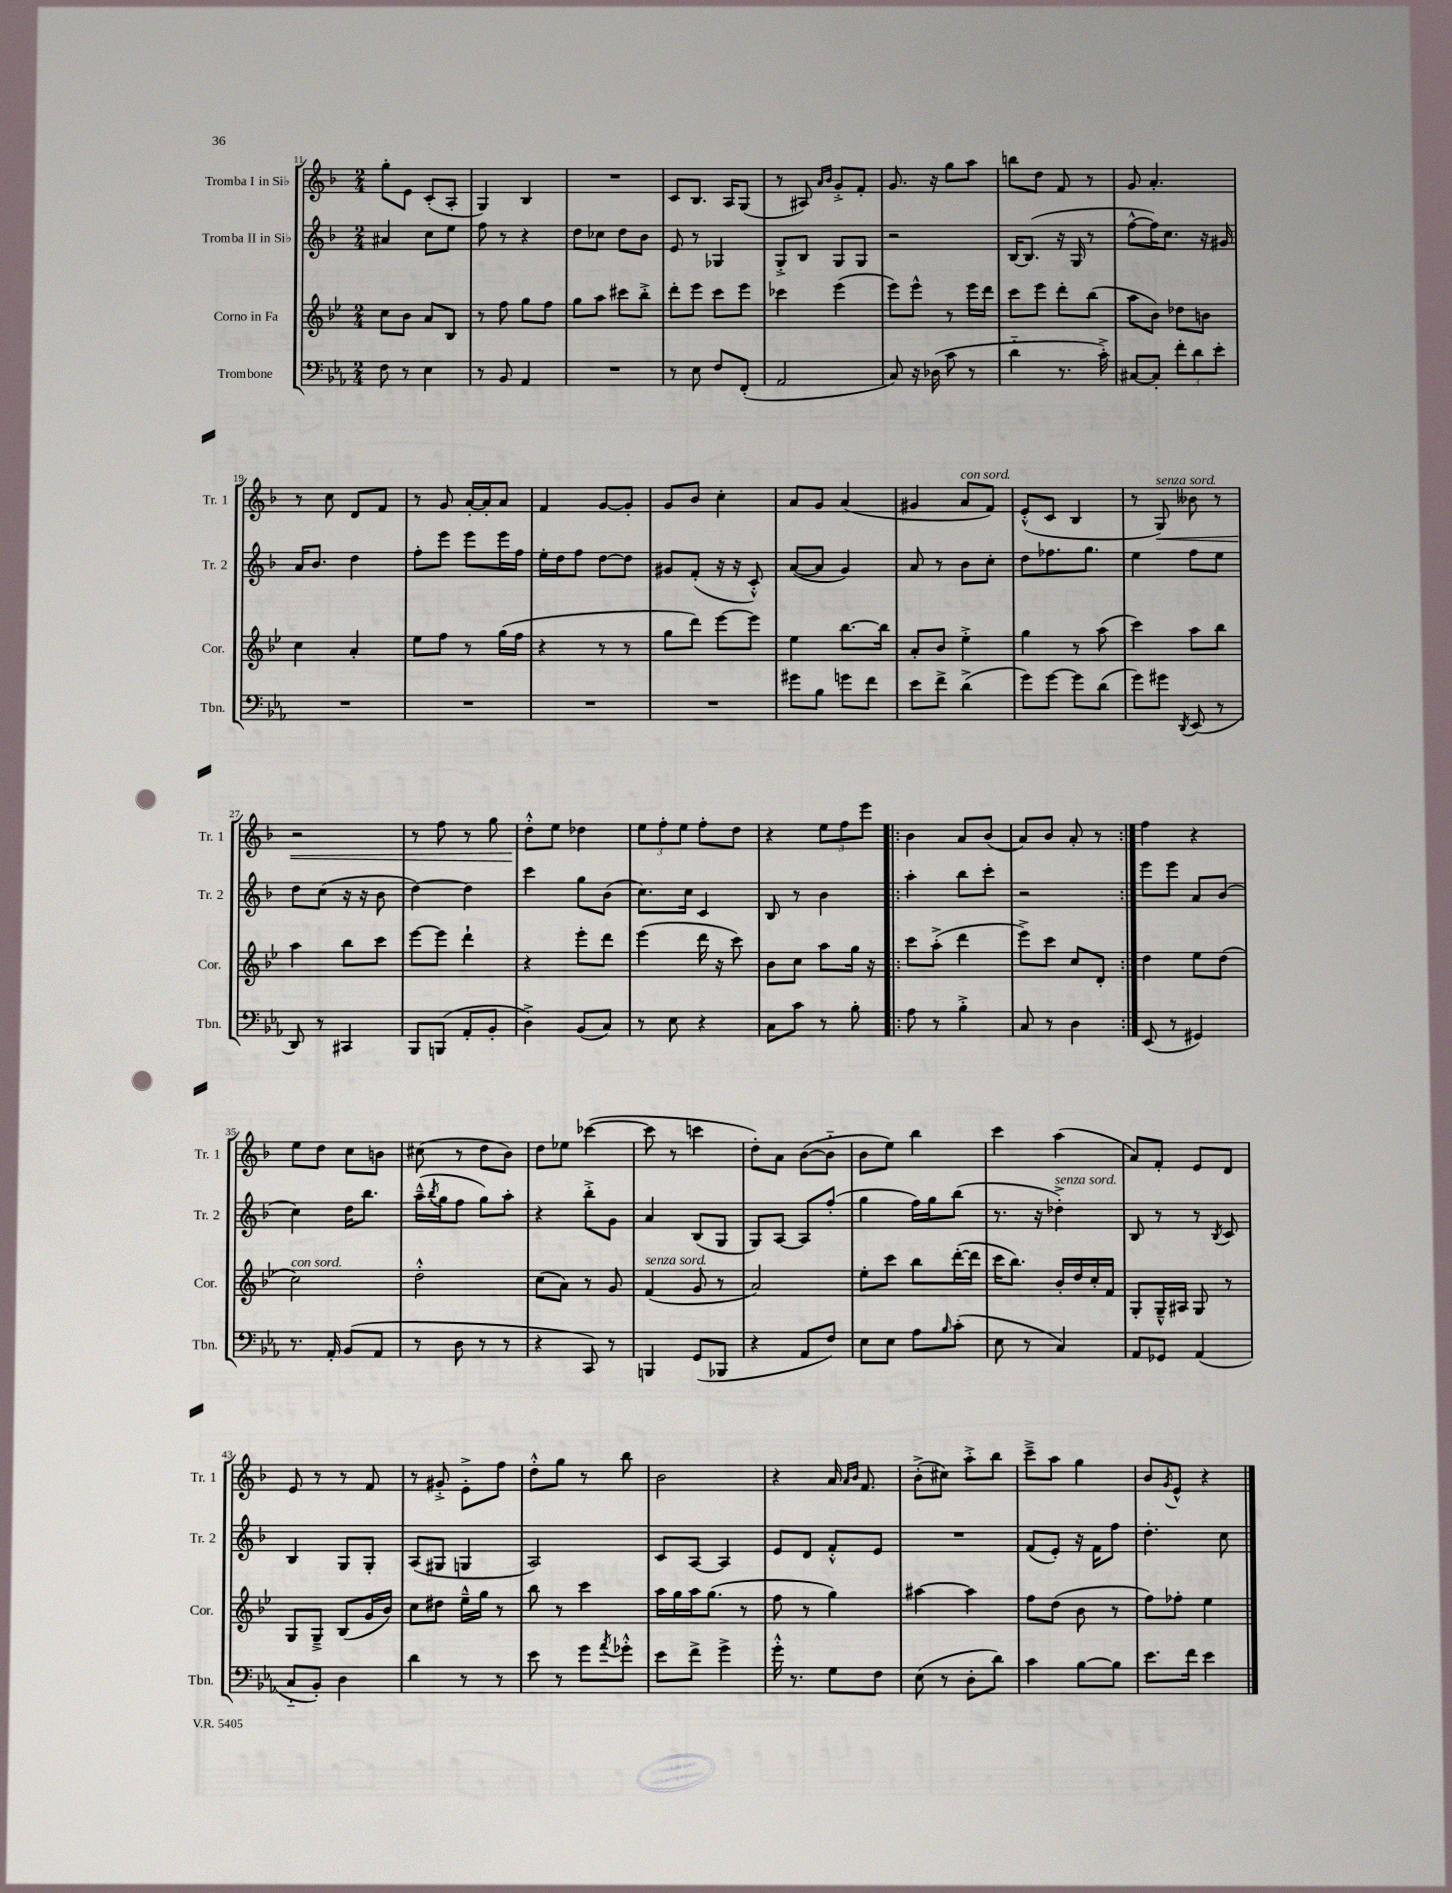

**kern	**kern	**kern	**kern
*staff4	*staff3	*staff2	*staff1
*clefF4	*clefG2	*clefG2	*clefG2
*k[b-e-a-]	*k[b-e-]	*k[b-]	*k[b-]
*M2/4	*M2/4	*M2/4	*M2/4
8F	8cc	4a#	8gg'
8r	8b-	.	8e
4E-	8a	8cc	(8c'
.	8B-	8ee	8A'
=	=	=	=
8r	8r	8ff	4G)
8BB-	8ff	8r	.
4AA-	8gg	4r	4B-
.	8ff	.	.
=	=	=	=
2r	8gg	8dd	2r
.	8aa	8cc-	.
.	8ccc#	8dd	.
.	8bb-'^	8b-	.
=	=	=	=
8r	8ddd'	8e	8c
8E-	8eee-	8r	8.B-
8F	8ccc	4G-	.
.	.	.	16A
(8FF'	8eee-	.	(8G
=	=	=	=
2AA-	4ccc-	8G'^	8r
.	.	8B-	8A#)
.	.	.	16qqa
.	.	.	16qqb-
.	(4eee-	8G	8g'^
.	.	8G	8f'
=	=	=	=
8C)	8eee-)	2r	8.g
16r	8eee-^^	.	.
(16D-	.	.	16r
8c	8r	.	8gg
8r	16eee-	.	8aa
.	16ddd	.	.
=	=	=	=
4d'~	8ccc	[16B-	8bb
.	.	(8.B-]	.
.	8eee-	.	8dd
8.r	8ddd'	16r	8f
.	.	16G	.
.	(8bb-	8r	8r
16c'^)	.	.	.
=	=	=	=
[8C#	8aa	[8ff^^	8g
8C#']	8b-)	16ff])	4.a'
.	.	8.cc	.
12f'	8dd-	.	.
12d	.	.	.
.	8b	16r	.
12e-'	.	.	.
.	.	16g#	.
=	=	=	=
2r	4cc	16a	8r
.	.	8.b-	.
.	.	.	8cc
.	4a'	4dd	8d
.	.	.	8f
=	=	=	=
2r	8ee-	8ff'	8r
.	8ff	8eee	8g
.	8r	8eee	[16a'
.	.	.	16a']
.	(16gg	16eee	8a
.	16ff	16ff	.
=	=	=	=
2r	4r	16ee'	4f
.	.	16dd	.
.	.	8ff	.
.	8r	[8dd	[8g
.	8r	8dd]	8g']
=	=	=	=
2r	8gg	8g#	8g
.	8ddd)	(8f'	8b-
.	[8eee-	16r	4cc'
.	.	16r	.
.	8eee-]	8c'^^)	.
=	=	=	=
8g#	4ee-	([8a	8a
8B-	.	8a]	8g
8g	[8.bb-	4g)	(4a
8f	.	.	.
.	16bb-]	.	.
=	=	=	=
8e-	8a'	8a	4g#
8f^	8b-	8r	.
(4d^	4ee-'^	8b-	8a
.	.	8cc'	8f)
=	=	=	=
8g)	4gg	8dd	(8e'^^
[8g	.	8.ff-	8c
8g]	8r	.	4B-
.	.	8.gg	.
(8d	(8aa	.	.
=	=	=	=
8g)	4ccc)	4ee	8r
8g#	.	.	8G)
8qDD	.	.	.
(8EE-	8aa	8ff	8b--
8r	8bb-	8ee	8r
=	=	=	=
8DD)	4aa	8dd	2r
8r	.	(8cc	.
4CC#	8bb-	16r	.
.	.	16r	.
.	8ccc	8b-	.
=	=	=	=
8BBB-	[8eee-	[4dd)	8r
(8BBB	8eee-]	.	8ff
8AA-'	4ddd`	4dd]	8r
8BB-'	.	.	8gg
=	=	=	=
4D^)	4r	4ccc	8dd'^^
.	.	.	8ee
(8BB-	8eee-'	8gg	4dd-
8C)	8ddd	(8b-	.
=	=	=	=
8r	(4eee-	8.cc)	12ee
.	.	.	12ff'
8E-	.	.	.
.	.	.	12ee
.	.	16cc	.
4r	16ddd	4c	8ff'
.	16r	.	.
.	8ccc)	.	8dd
=	=	=	=
8C	8b-	8B-	4r
8c	8cc	8r	.
8r	8aa	4b-	12ee
.	.	.	12ff
8B-'	16gg	.	.
.	.	.	12eee
.	16r	.	.
=!|:	=!|:	=!|:	=!|:
8A-	8ccc	4aa'	4b-
8r	(8aa'^	.	.
4B-'^	4ddd	8bb-	8a
.	.	8ccc'	(8b-
=	=	=	=
8C	8eee-^)	2r	8a)
8r	8ccc	.	8b-
4D	8cc	.	8a'
.	8d'	.	8r
=:|!	=:|!	=:|!	=:|!
(8EE-	4dd	8eee	4ff
8r	.	8eee	.
4GG#)	8ee-	8a	4r
.	(8dd	(8b-	.
=	=	=	=
8.r	2cc)	4cc)	8ee
.	.	.	8dd
16AA-'	.	.	.
(8BB-	.	16dd	8cc
.	.	8.bb-	.
8AA-	.	.	8b
=	=	=	=
8r	2dd'^^	(16aa~^^	(8cc#
.	.	8qbb-	.
.	.	16gg	.
8D	.	8ff	8r
8r	.	8gg)	8dd
8r	.	8aa'	8b-)
=	=	=	=
4r	(8cc	4r	8dd
.	8a)	.	8ee-
8CC)	8r	8bb-'^	([4ccc-
8r	8g	8g	.
=	=	=	=
4BBB	(4f	4a	8ccc-]
.	.	.	8r
(8GG	8g	(8B-	4ccc
8BBB-	8r	8G	.
=	=	=	=
4r	2a)	8G)	8dd')
.	.	[8A	8a
8AA-	.	8A]	([8b-
8F)	.	(8ff'	8b-'~]
=	=	=	=
8E-	8ee-'	4gg	8b-
8E-	8ccc	.	8ee)
8A-	8bb-	16ff)	4bb-
.	.	16gg	.
16qqB-	.	.	.
(8c'	([16ddd'	(8bb-	.
.	16ddd]	.	.
=	=	=	=
8E-	16ccc	8.r	4ccc
.	8.bb-)	.	.
8r	.	.	.
.	.	16r	.
4C)	16b-'	4dd-'^)	(4aa
.	16dd	.	.
.	16cc'	.	.
.	16f	.	.
=	=	=	=
8AA-	8G'	8B-	8a)
8GG-	16G~^^	8r	8f'
.	16A#	.	.
(4AA-	8G	8r	8e
.	.	8qB-	.
.	8r	8c	8d
=	=	=	=
8C'~	8G	4B-	8e
8BB-')	8G~^	.	8r
4D	(8B-	8G	8r
.	16g	8G'	8f
.	16b-)	.	.
=	=	=	=
4d	8cc	(8A	8r
.	8dd#	8G#	8g#'^
8r	16ee-~^^	4G	8e'^
.	16gg	.	.
8r	8r	.	8ff
=	=	=	=
8e-	8bb-	2A)	8dd'^^
8r	8r	.	8gg
8g	4ccc	.	8r
8qa-	.	.	.
8g-'^^	.	.	8bb-
=	=	=	=
8e-	16aa	8c	2b-
.	16gg	.	.
8f^	16aa	[8A	.
.	(8.gg	.	.
4g^	.	4A]	.
.	8r	.	.
=	=	=	=
16g'^^	8ff	8e	4r
8.r	.	.	.
.	8r	8d	.
8G	4gg)	8f'^^	16a
.	.	.	16qqa
.	.	.	16qqb-
.	.	.	8.f
8F	.	8e	.
=	=	=	=
(8E-	[4aa#	2r	(8b-'^
8r	.	.	8cc#)
8D'	4aa#]	.	8aa'^
8d)	.	.	8bb-
=	=	=	=
4c	8ff	(8f	8ccc~^
.	(8dd	8e')	8aa
[8B-	8b-	16r	4gg
.	.	16f	.
8B-]	8r	8ff	.
=	=	=	=
8.e-	8ff)	4.dd'	8b-
.	.	.	8qg
.	8ff-'	.	8e^^
16f	.	.	.
4e-	4ee-	.	4r
.	.	8cc	.
==	==	==	==
*-	*-	*-	*-
